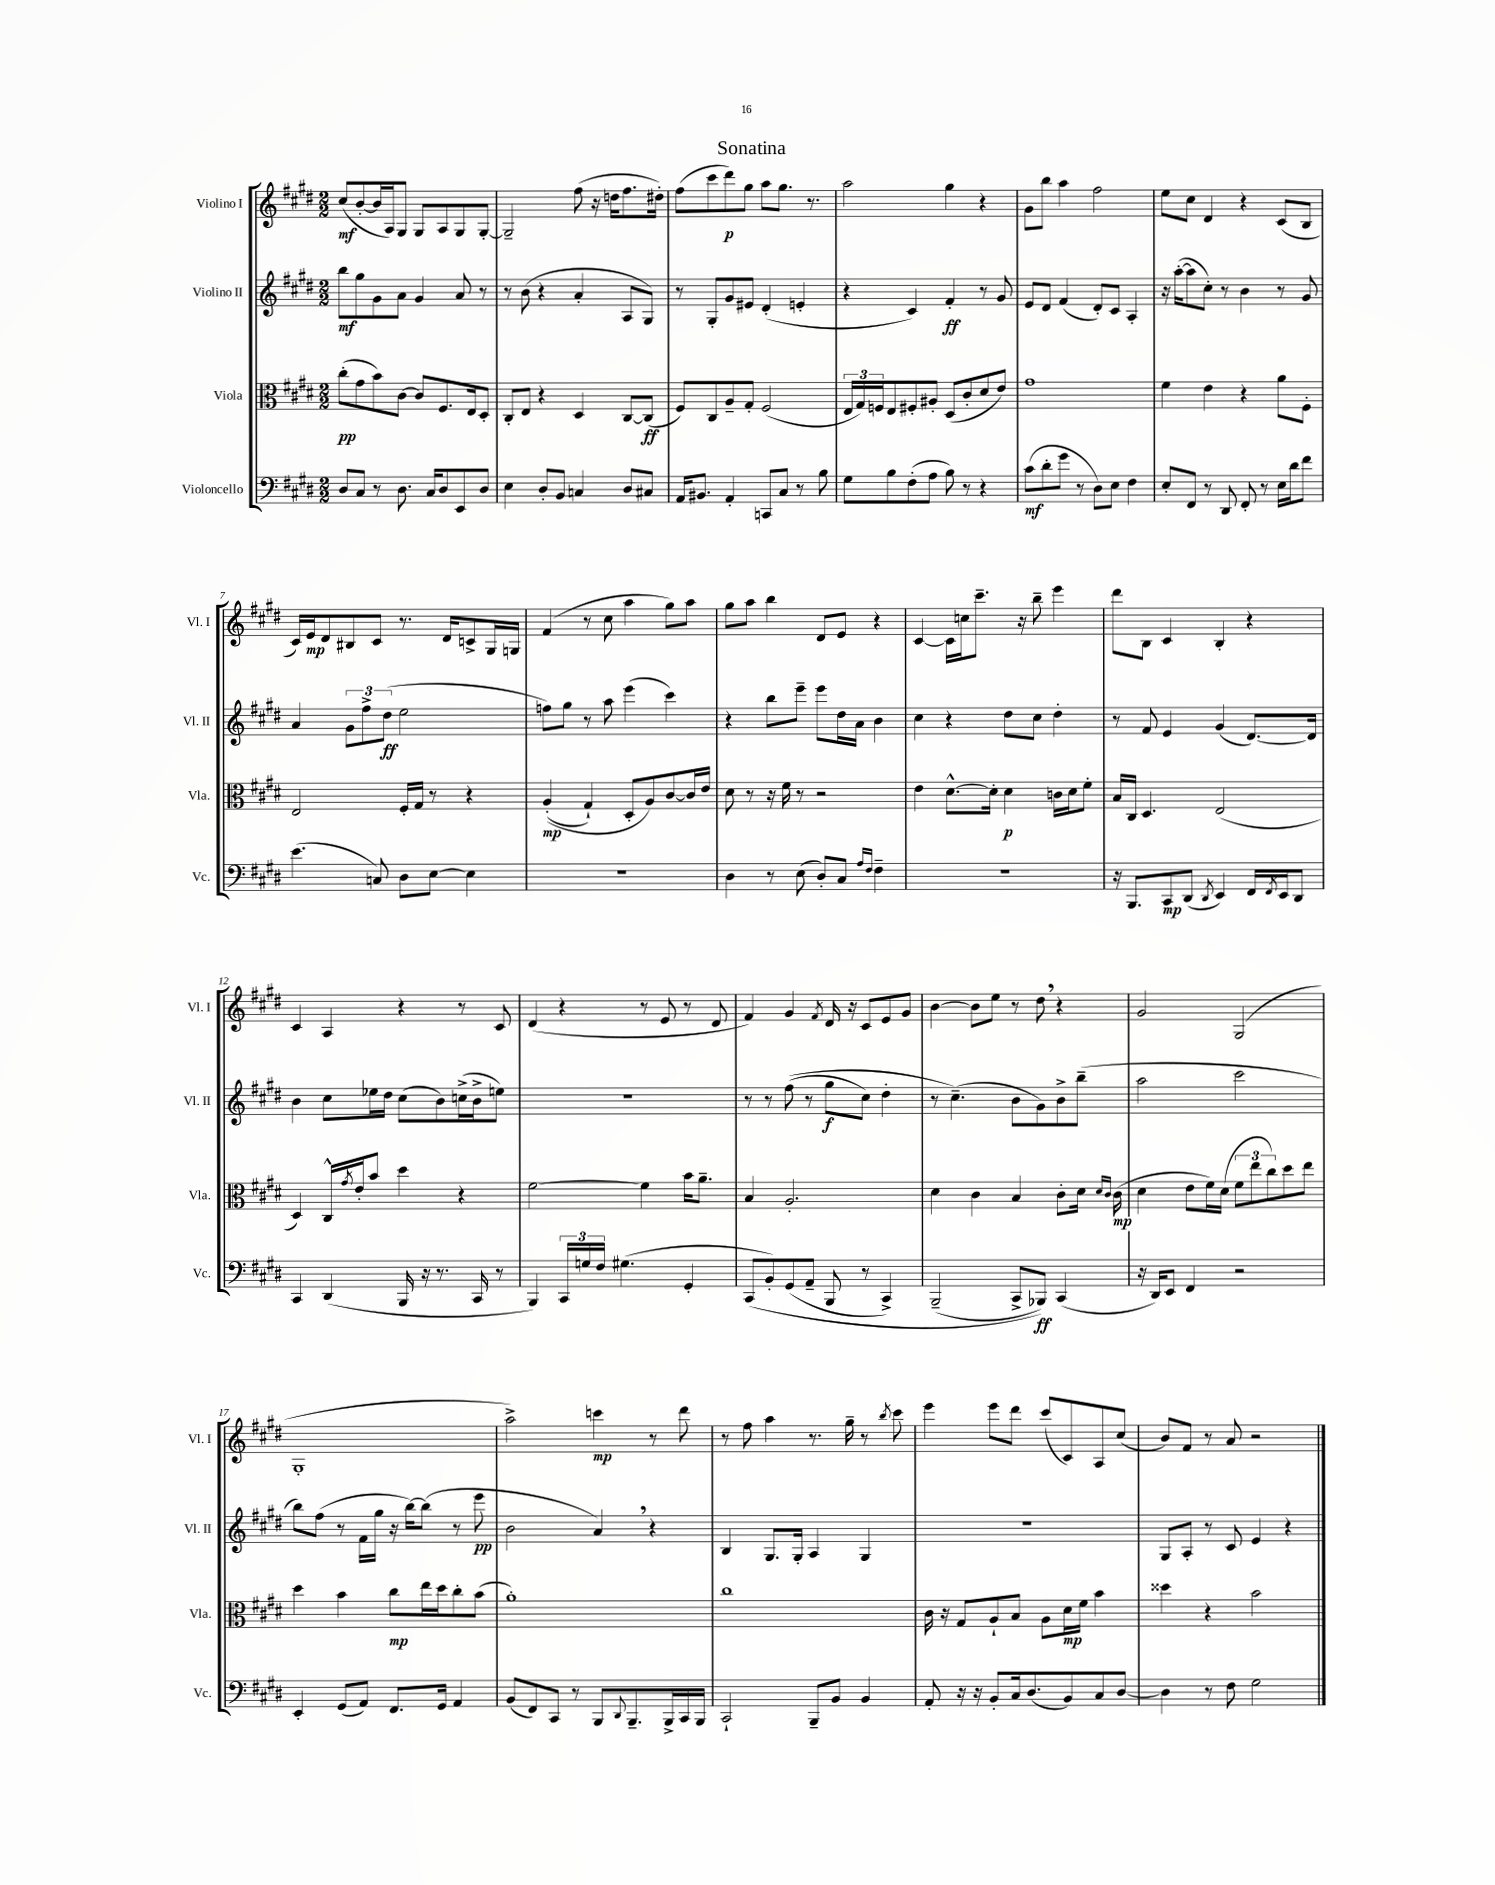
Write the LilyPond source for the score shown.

\header { title = "Sonatina" }
<<
\new StaffGroup <<
\new Staff = "s0" \with { instrumentName = "Violino I" shortInstrumentName = "Vl. I" } {
    \clef treble \key e \major \numericTimeSignature \time 2/2
    cis''8\mf( b'8~-. b'16 a16) gis8 gis8 a8 gis8 gis8~-. |
    gis2-- fis''8( r16 d''16 fis''8. dis''16-.) |
    fis''8( cis'''8 dis'''8\p) gis''8 a''8 gis''8. r8. |
    a''2 gis''4 r4 |
    gis'8 b''8 a''4 fis''2 |
    e''8 cis''8 dis'4 r4 cis'8( b8 |
    cis'16) e'16\mp dis'8 bis8 cis'8 r8. dis'16 c'8-> gis16 g16 |
    fis'4( r8 cis''8 a''4 gis''8) a''8 |
    gis''8 a''8 b''4 dis'8 e'8 r4 |
    cis'4~ cis'16 c''16 cis'''8.-- r16 b''8-- e'''4 |
    dis'''8 b8 cis'4 b4-. r4 |
    cis'4 a4 r4 r8 cis'8 |
    dis'4( r4 r8 e'8 r8 dis'8 |
    fis'4) gis'4 \acciaccatura { fis'8 } dis'16 r16 cis'8 e'8 gis'8 |
    b'4~ b'8 e''8 r8 dis''8 \breathe r4 |
    gis'2 gis2( |
    gis1-. |
    a''2->) c'''4\mp r8 dis'''8 |
    r8 fis''8 a''4 r8. gis''16-- r8 \acciaccatura { b''8 } cis'''8 |
    e'''4 e'''8 dis'''8 cis'''8( cis'8) a8 cis''8( |
    b'8) fis'8 r8 a'8 r2 \bar "|." |
}
\new Staff = "s1" \with { instrumentName = "Violino II" shortInstrumentName = "Vl. II" } {
    \clef treble \key e \major \numericTimeSignature \time 2/2
    b''8\mf gis''8 gis'8 a'8 gis'4 a'8 r8 |
    r8 b'8( r4 a'4-. a8 gis8) |
    r8 gis8-. gis'8 eis'8 dis'4-.( e'4-. |
    r4 cis'4) fis'4-.\ff r8 gis'8 |
    e'8 dis'8 fis'4( dis'8-.) cis'8 a4-. |
    r16 a''16~-.( a''8 cis''8-.) r8 b'4 r8 gis'8 |
    a'4 \tuplet 3/2 { gis'8 fis''8-> dis''8\ff( } e''2 |
    f''8) gis''8 r8 a''8 e'''4( cis'''4) |
    r4 b''8 e'''8-- e'''8 dis''16 a'16 b'4 |
    cis''4 r4 dis''8 cis''8 dis''4-. |
    r8 fis'8 e'4 gis'4( dis'8.~) dis'16 |
    b'4 cis''8 ees''16 dis''16 cis''8( b'8) c''16->( b'16-> e''8) |
    R1 |
    r8 r8 fis''8(\( r8 gis''8\f cis''8) dis''4-. |
    r8 cis''4.--(\) b'8 gis'8) b'8-> b''8--( |
    a''2 cis'''2 |
    b''8) fis''8( r8 fis'16 gis''16 r16 b''16~) b''8( r8 e'''8\pp |
    b'2 a'4) \breathe r4 |
    b4 gis8. gis16-. a4 gis4 |
    r1 |
    gis8 a8-. r8 cis'8 e'4 r4 \bar "|." |
}
\new Staff = "s2" \with { instrumentName = "Viola" shortInstrumentName = "Vla." } {
    \clef alto \key e \major \numericTimeSignature \time 2/2
    cis''8-.\pp( gis'8 b'8) cis'8~ cis'8 fis8. e16 dis8-. |
    cis8-. e8 r4 dis4 cis8~ cis8\ff( |
    fis8) cis8 a8-- gis8-. fis2( |
    \tuplet 3/2 { e16 gis16) f16 } e8 fis8-. ais8-. dis8( cis'8-. dis'8 e'8) |
    gis'1 |
    fis'4 e'4 r4 a'8 fis8-. |
    e2 fis16-. gis16 r8 r4 |
    a4-.\mp(\( gis4-!) dis8-. a8\) cis'8~ cis'16 e'16 |
    dis'8 r8 r16 fis'16 r8 r2 |
    e'4 dis'8.~-^ dis'16-. dis'4\p c'16 dis'16 fis'8-. |
    b16 cis16 dis4. e2( |
    dis4) cis16-^ \acciaccatura { gis'8 } e'16-. b'8 dis''4 r4 |
    fis'2~ fis'4 b'16 a'8.-- |
    b4 a2.-. |
    dis'4 cis'4 b4 cis'8-. dis'16 \grace { dis'16 cis'16 } cis'16\mp( |
    dis'4 e'8 fis'16) dis'16( \tuplet 3/2 { fis'8 e''8 cis''8) } dis''8 e''8 |
    dis''4 b'4 cis''8\mp e''16 dis''16 cis''8-. b'8( |
    a'1-.) |
    cis''1 |
    cis'16 r16 gis8 a8-! b8 a8 dis'16\mp fis'16 b'4 |
    disis''4 r4 b'2 \bar "|." |
}
\new Staff = "s3" \with { instrumentName = "Violoncello" shortInstrumentName = "Vc." } {
    \clef bass \key e \major \numericTimeSignature \time 2/2
    dis8 cis8 r8 dis8. cis16 dis8 e,8 dis8 |
    e4 dis8-. b,8 c4 dis8 cis8 |
    a,16 bis,8. a,4-. c,8 cis8 r8 b8 |
    gis8 b8 fis8-.( a8 b8) r8 r4 |
    cis'8\mf( dis'8-. gis'8 r8 dis8) e8 fis4 |
    e8-. fis,8 r8 dis,8 fis,8-. r8 e16 dis'16 fis'8 |
    e'4.( c8) dis8 e8~ e4 |
    r1 |
    dis4 r8 e8( dis8-.) cis8 \grace { a16 fis16 } fis4-- |
    R1 |
    r16 b,,8. cis,8\mp dis,8( \acciaccatura { dis,8 } e,4) fis,16 \acciaccatura { fis,8 } e,16 dis,8 |
    cis,4 dis,4( b,,16 r16 r8. cis,16 r8 |
    b,,4) \tuplet 3/2 { cis,16 g16 fis16 } gis4.( gis,4-. |
    cis,8\( b,8-.) gis,8( a,8-- b,,8 r8 cis,4->) |
    b,,2--( cis,8-> bes,,8\ff)\) cis,4( |
    r16 dis,16) e,8 fis,4 r2 |
    e,4-. gis,8( a,8) fis,8. gis,16 a,4 |
    b,8( fis,8) cis,8 r8 b,,8 \appoggiatura { dis,8 } b,,8.-- b,,16-> cis,16 b,,16 |
    cis,2-! b,,8-- b,8 b,4 |
    a,8-. r16 r16 b,8-. cis16 dis8.( b,8) cis8 dis8~ |
    dis4 r8 fis8 gis2 \bar "|." |
}
>>
>>
